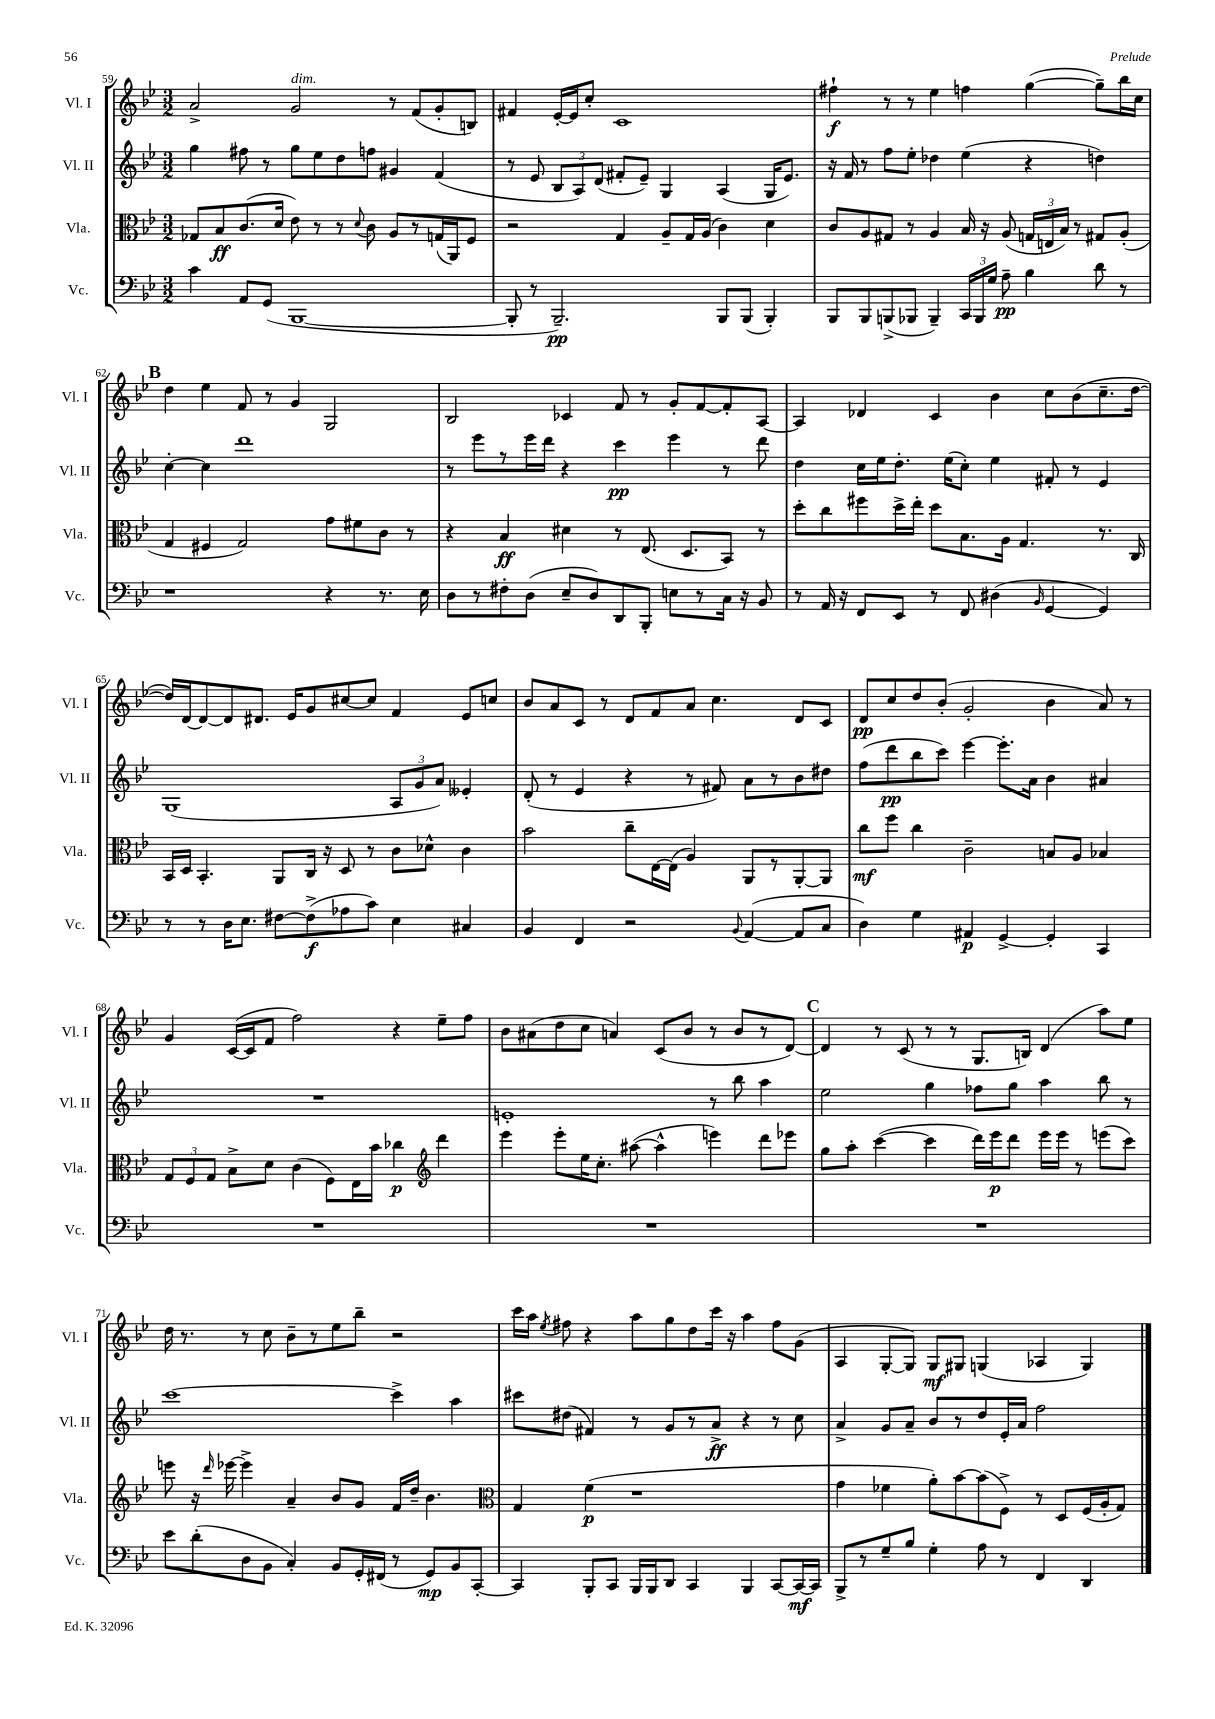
<<
\new StaffGroup <<
\new Staff = "s0" \with { instrumentName = "Vl. I" shortInstrumentName = "Vl. I" } {
    \clef treble \key bes \major \numericTimeSignature \time 3/2
    \autoBeamOff a'2-> g'2^\markup { \italic "dim." } r8 f'8[( g'8-. b8]) |
    fis'4 ees'16[~-. ees'16 c''8]-. c'1 |
    fis''4-!\f r8 r8 ees''4 f''4 g''4~( g''8[--) bes''16 c''16] |
    \mark \markup { \bold "B" } d''4 ees''4 f'8 r8 g'4 g2 |
    bes2 ces'4 f'8 r8 g'8[-. f'8~ f'8-. a8]~ |
    a4 des'4 c'4 bes'4 c''8[ bes'8( c''8.-- d''16]~ |
    d''16[) d'16~ d'8~ d'8 dis'8.] ees'16[ g'8 cis''8~ cis''8] f'4 ees'8[ c''8] |
    bes'8[ a'8 c'8] r8 d'8[ f'8 a'8] c''4. d'8[ c'8] |
    d'8[\pp c''8 d''8 bes'8]-.( g'2-. bes'4 a'8) r8 |
    g'4 c'16[~( c'16 f'8] f''2) r4 ees''8[-- f''8] |
    bes'8[ ais'8( d''8 c''8] a'4) c'8[( bes'8] r8 bes'8[ r8 d'8]~) |
    \mark \markup { \bold "C" } d'4 r8 c'8( r8 r8 g8.[ b16]) d'4( a''8[) ees''8] |
    d''16 r8. r8 c''8 bes'8[-- r8 ees''8 bes''8]-- r2 |
    c'''16[ a''16] \acciaccatura { ees''8 } fis''8 r4 a''8[ g''8 d''8 c'''16] r16 a''4 fis''8[ g'8]( |
    a4 g8[~-. g8]) g8[\mf gis8] g4( aes4 g4) \bar "|." |
}
\new Staff = "s1" \with { instrumentName = "Vl. II" shortInstrumentName = "Vl. II" } {
    \clef treble \key bes \major \numericTimeSignature \time 3/2
    \autoBeamOff g''4 fis''8 r8 g''8[ ees''8 d''8 f''8] gis'4 f'4( |
    r8 ees'8 \tuplet 3/2 { bes8[ a8) d'8]( } fis'8[-. ees'8]--) g4 a4( g16[ ees'8.]) |
    r16 f'16 r8 f''8[ ees''8]-. des''4 ees''4( r4 d''4) |
    \mark \markup { \bold "B" } c''4~-. c''4 d'''1 |
    r8 ees'''8[ r8 ees'''16 d'''16] r4 c'''4\pp ees'''4 r8 d'''8 |
    d''4 c''16[ ees''16 d''8.]-. ees''16[( c''8]-.) ees''4 fis'8-. r8 ees'4 |
    g1( \tuplet 3/2 { a8[ g'8 a'8]) } eeses'4-. |
    d'8-.( r8 ees'4 r4 r8 fis'8) a'8[ r8 bes'8 dis''8] |
    f''8[( d'''8\pp bes''8 c'''8]) ees'''4~ ees'''8.[-. a'16] bes'4 ais'4 |
    R1. |
    e'1-. r8 bes''8 a''4 |
    \mark \markup { \bold "C" } ees''2 g''4 fes''8[ g''8] a''4 bes''8 r8 |
    c'''1~ c'''4-> a''4 |
    cis'''8[ dis''8]( fis'4) r8 g'8[ r8 a'8]->\ff r4 r8 c''8 |
    a'4-> g'8[ a'8]-- bes'8[ r8 d''8 ees'16-. a'16] f''2 \bar "|." |
}
\new Staff = "s2" \with { instrumentName = "Vla." shortInstrumentName = "Vla." } {
    \clef alto \key bes \major \numericTimeSignature \time 3/2
    \autoBeamOff ges8[ bes8\ff c'8.( d'16] ees'8) r8 r8 \appoggiatura { d'8 } c'8 a8[ r8 g16( a,16) f8] |
    r2 g4 a8[-- g16 a16]( c'4) d'4 |
    c'8[ a8 gis8] r8 a4 bes16 r16 a8( \tuplet 3/2 { g16[ e16 bes16]) } r8 gis8[ a8]-.( |
    \mark \markup { \bold "B" } g4 fis4 g2) g'8[ fis'8 c'8] r8 |
    r4 bes4\ff dis'4 r8 ees8.( d8.[ bes,8]) r8 |
    d''8[-. c''8 fis''8 d''16-> ees''16]-. d''8[ bes8. a16] g4. r8. c16 |
    bes,16[ d16] bes,4.-. a,8[ c16] r16 d8 r8 c'8[ des'8]-^ c'4 |
    bes'2 c''8[-- ees16~ ees16]( a4) a,8[ r8 a,8~-. a,8] |
    c''8[\mf f''8] c''4 c'2-- b8[ a8] bes4 |
    \tuplet 3/2 { g8[ f8 g8] } bes8[-> d'8] c'4( f8[) ees16 bes'16] ces''4\p \clef treble d'''4 |
    ees'''4 ees'''8[-. ees''16 c''8.]-. ais''8~( ais''4-^ e'''4) d'''8[ ees'''8] |
    \mark \markup { \bold "C" } g''8[ a''8]-. c'''4~( c'''4 d'''16[) ees'''16\p d'''8] ees'''16[ ees'''16] r8 e'''8[( c'''8]) |
    e'''8 r16 \grace { d'''16 } ees'''16~ ees'''4-> a'4-- bes'8[ g'8] f'16[ d''16]-- bes'4. |
    \clef alto g4 f'4\p( r1 |
    g'4 fes'4 a'8[-.) bes'8~ bes'8( f8]->) r8 d8[ f16( a16-. g8]) \bar "|." |
}
\new Staff = "s3" \with { instrumentName = "Vc." shortInstrumentName = "Vc." } {
    \clef bass \key bes \major \numericTimeSignature \time 3/2
    \autoBeamOff c'4 a,8[ g,8]( bes,,1~ |
    bes,,8-. r8 bes,,2.--\pp) bes,,8[ bes,,8]( bes,,4-.) |
    bes,,8[ bes,,8 b,,8->( bes,,8] bes,,4--) \tuplet 3/2 { c,16[ bes,,16 g16] } a8--\pp bes4 d'8 r8 |
    \mark \markup { \bold "B" } r1 r4 r8. ees16 |
    d8[ r8 fis8-. d8]( ees8[-- d8) d,8 bes,,8]-. e8[ r8 c16] r16 bes,8 |
    r8 a,16 r16 f,8[ ees,8] r8 f,8 dis4( \grace { bes,16 } g,4~ g,4) |
    r8 r8 d16[ ees8.] fis8[~ fis8->\f( aes8 c'8]) ees4 cis4 |
    bes,4 f,4 r2 \appoggiatura { bes,8 } a,4~( a,8[ c8] |
    d4) g4 ais,4\p g,4~-> g,4-. c,4 |
    R1. |
    R1. |
    \mark \markup { \bold "C" } R1. |
    ees'8[ d'8-.( d8 bes,8] c4-.) bes,8[ g,16-. fis,16]( r8 g,8[\mp) bes,8 c,8]~-. |
    c,4 bes,,8[-. c,8] bes,,16[ bes,,16 d,8] c,4 bes,,4 c,8[~ c,16~\mf c,16] |
    bes,,8[-> r8 g8-- bes8] g4-. a8 r8 f,4 d,4 \bar "|." |
}
>>
>>
\layout { \context { \Score currentBarNumber = #59 } }
